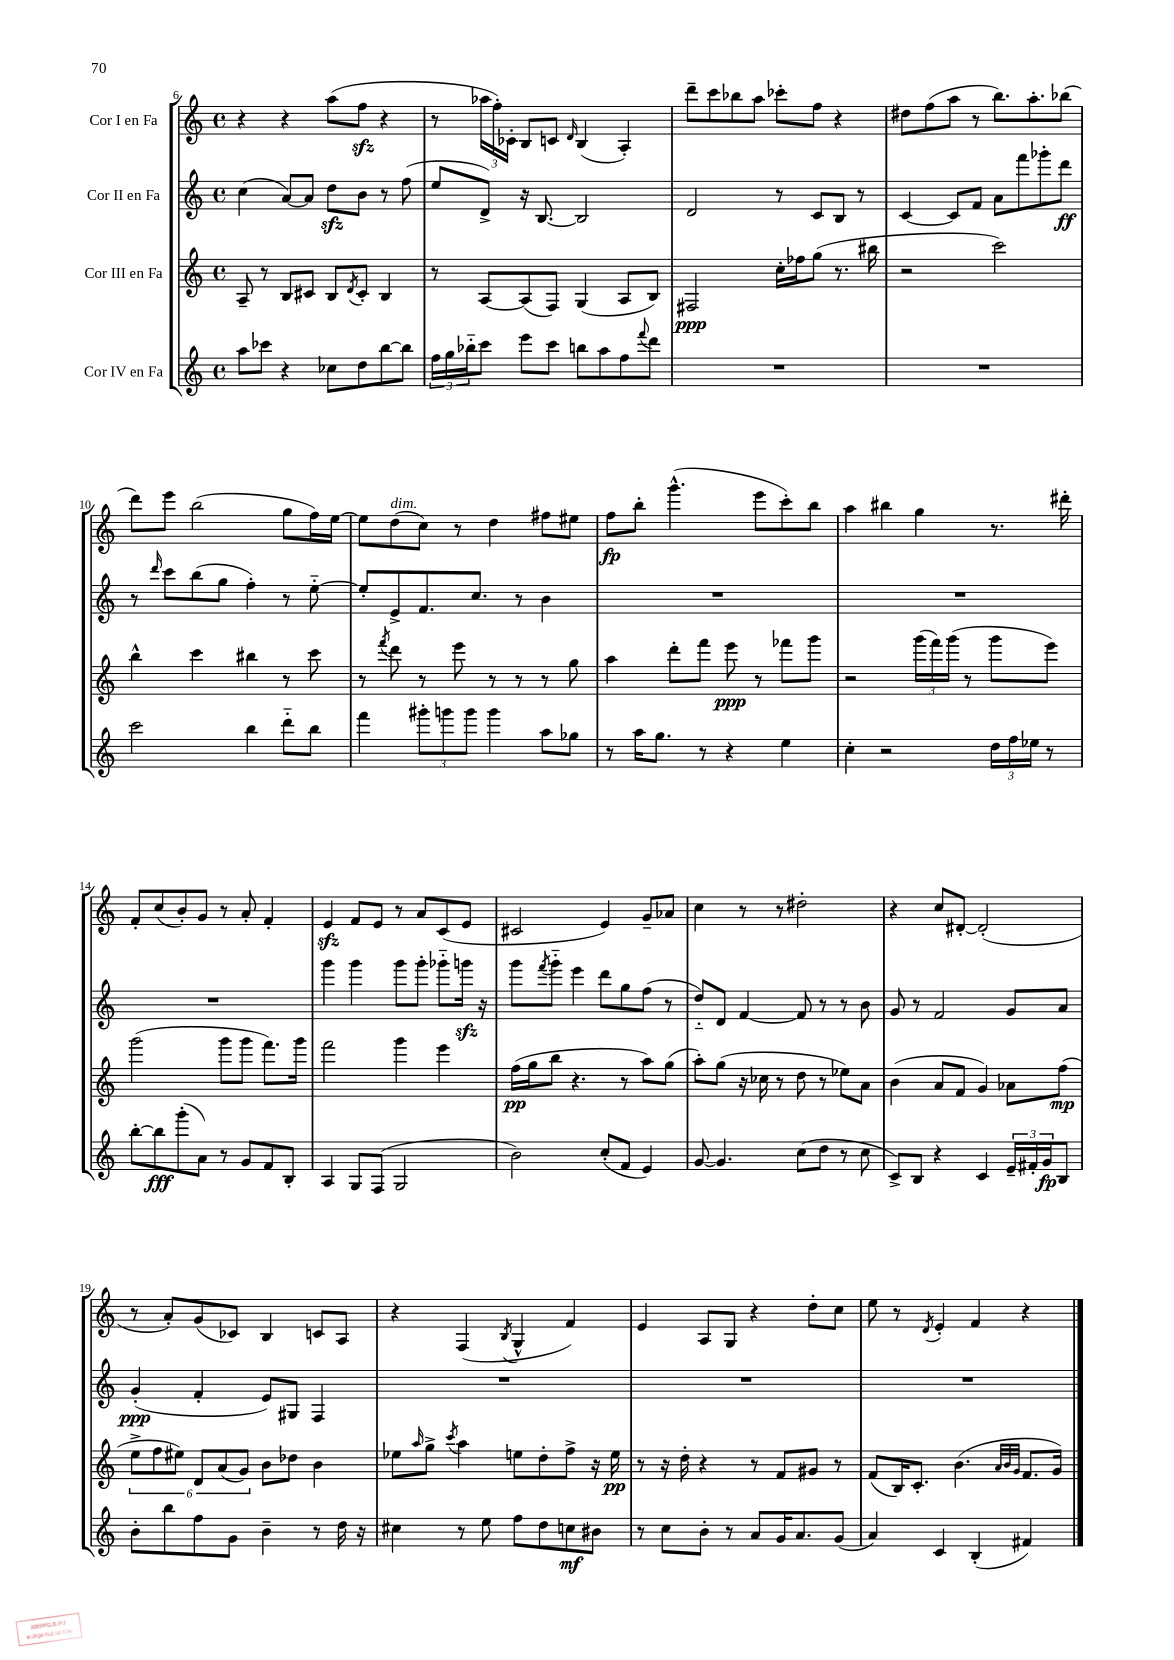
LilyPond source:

<<
\new StaffGroup <<
\new Staff = "s0" \with { instrumentName = "Cor I en Fa" } {
    \clef treble \key c \major \defaultTimeSignature \time 4/4
    r4 r4 a''8( f''8\sfz r4 |
    r8 \tuplet 3/2 { aes''16 f''16-.) ces'16-. } b8 c'8 \grace { d'16 } b4( a4-.) |
    d'''8-- c'''8 bes''8 a''8 ces'''8-. f''8 r4 |
    dis''8 f''8( a''8 r8 b''8.) a''8.-. bes''8( |
    d'''8) e'''8 b''2( g''8 f''16) e''16~ |
    e''8 d''8^\markup { \italic "dim." }( c''8) r8 d''4 fis''8 eis''8 |
    f''8\fp b''8-. g'''4.-^( e'''8 c'''8-.) b''8 |
    a''4 bis''4 g''4 r8. dis'''16-. |
    f'8-. c''8( b'8-.) g'8 r8 a'8-. f'4-. |
    e'4\sfz f'8 e'8 r8 a'8 c'8( e'8 |
    cis'2 e'4) g'8-- aes'8 |
    c''4 r8 r8 dis''2-. |
    r4 c''8 dis'8~-. dis'2-.( |
    r8 a'8-.) g'8( ces'8) b4 c'8 a8 |
    r4 f4( \acciaccatura { b8 } g4-^ f'4) |
    e'4 a8 g8 r4 d''8-. c''8 |
    e''8 r8 \acciaccatura { d'8 } e'4-. f'4 r4 \bar "|." |
}
\new Staff = "s1" \with { instrumentName = "Cor II en Fa" } {
    \clef treble \key c \major \defaultTimeSignature \time 4/4
    c''4( a'8~) a'8 d''8\sfz b'8 r8 f''8( |
    e''8 d'8->) r16 b8.~ b2 |
    d'2 r8 c'8 b8 r8 |
    c'4~ c'8 f'8 a'8 f'''8 ges'''8-. d'''8\ff |
    r8 \grace { d'''16 } c'''8 b''8( g''8 f''4-.) r8 e''8~-_ |
    e''8-. e'8-> f'8. c''8. r8 b'4 |
    R1 |
    R1 |
    R1 |
    g'''4 g'''4 g'''8 g'''8-. ges'''8-_ g'''16\sfz r16 |
    g'''8 \acciaccatura { f'''8 } g'''8-_ e'''4 d'''8 g''8 f''8( r8 |
    d''8-_) d'8 f'4~ f'8 r8 r8 b'8 |
    g'8 r8 f'2 g'8 a'8 |
    g'4-.\ppp( f'4-. e'8) gis8 f4 |
    R1 |
    R1 |
    R1 \bar "|." |
}
\new Staff = "s2" \with { instrumentName = "Cor III en Fa" } {
    \clef treble \key c \major \defaultTimeSignature \time 4/4
    a8-- r8 b8 cis'8 b8 \acciaccatura { d'8 } cis'8-. b4 |
    r8 a8~ a8( f8) g4( a8 b8) |
    fis2\ppp c''16-. fes''16 g''8( r8. bis''16 |
    r2 c'''2) |
    b''4-^ c'''4 bis''4 r8 c'''8 |
    r8 \acciaccatura { f'''8 } d'''8 r8 e'''8 r8 r8 r8 g''8 |
    a''4 d'''8-. f'''8 e'''8\ppp r8 fes'''8 g'''8 |
    r2 \tuplet 3/2 { g'''16( f'''16) g'''16( } r8 g'''8 e'''8) |
    g'''2( g'''8 g'''8 f'''8.) g'''16 |
    f'''2 g'''4 e'''4 |
    f''16\pp( g''16 b''8 r4. r8 a''8) g''8( |
    a''8-.) g''8( r16 ces''16 r8 d''8 r8 ees''8) a'8 |
    b'4( a'8 f'8 g'4) aes'8 f''8\mp( |
    \tuplet 6/4 { e''8-> f''8 eis''8) d'8 a'8( g'8) } b'8 des''8 b'4 |
    ees''8 \grace { a''16 } g''8-> \acciaccatura { c'''8 } a''4 e''8 d''8-. f''8-> r16 e''16\pp |
    r8 r16 d''16-. r4 r8 f'8 gis'8 r8 |
    f'8( b16) c'8.-. b'4.( \grace { a'32 b'32 g'32 } f'8. g'16) \bar "|." |
}
\new Staff = "s3" \with { instrumentName = "Cor IV en Fa" } {
    \clef treble \key c \major \defaultTimeSignature \time 4/4
    a''8 ces'''8 r4 ces''8 d''8 b''8~ b''8 |
    \tuplet 3/2 { f''16 g''16 bes''16-_ } c'''8 e'''8 c'''8 b''8 a''8 f''8 \appoggiatura { f'''8 } d'''8 |
    R1 |
    R1 |
    c'''2 b''4 d'''8-_ b''8 |
    f'''4 \tuplet 3/2 { gis'''8-. g'''8 g'''8 } g'''4 a''8 ges''8 |
    r8 a''16 g''8. r8 r4 e''4 |
    c''4-. r2 \tuplet 3/2 { d''16 f''16 ees''16 } r8 |
    b''8~-. b''8\fff g'''8-.( a'8) r8 g'8 f'8 b8-. |
    a4 g8 f8( g2 |
    b'2) c''8-.( f'8 e'4) |
    g'8~ g'4. c''8( d''8 r8 c''8 |
    c'8->) b8 r4 c'4 \tuplet 3/2 { e'16-- fis'16-. g'16\fp } b8 |
    b'8-. b''8 f''8 g'8 b'4-- r8 d''16 r16 |
    cis''4 r8 e''8 f''8 d''8 c''8\mf bis'8 |
    r8 c''8 b'8-. r8 a'8 g'16 a'8. g'8( |
    a'4) c'4 b4-.( fis'4) \bar "|." |
}
>>
>>
\layout { \context { \Score currentBarNumber = #6 } }
